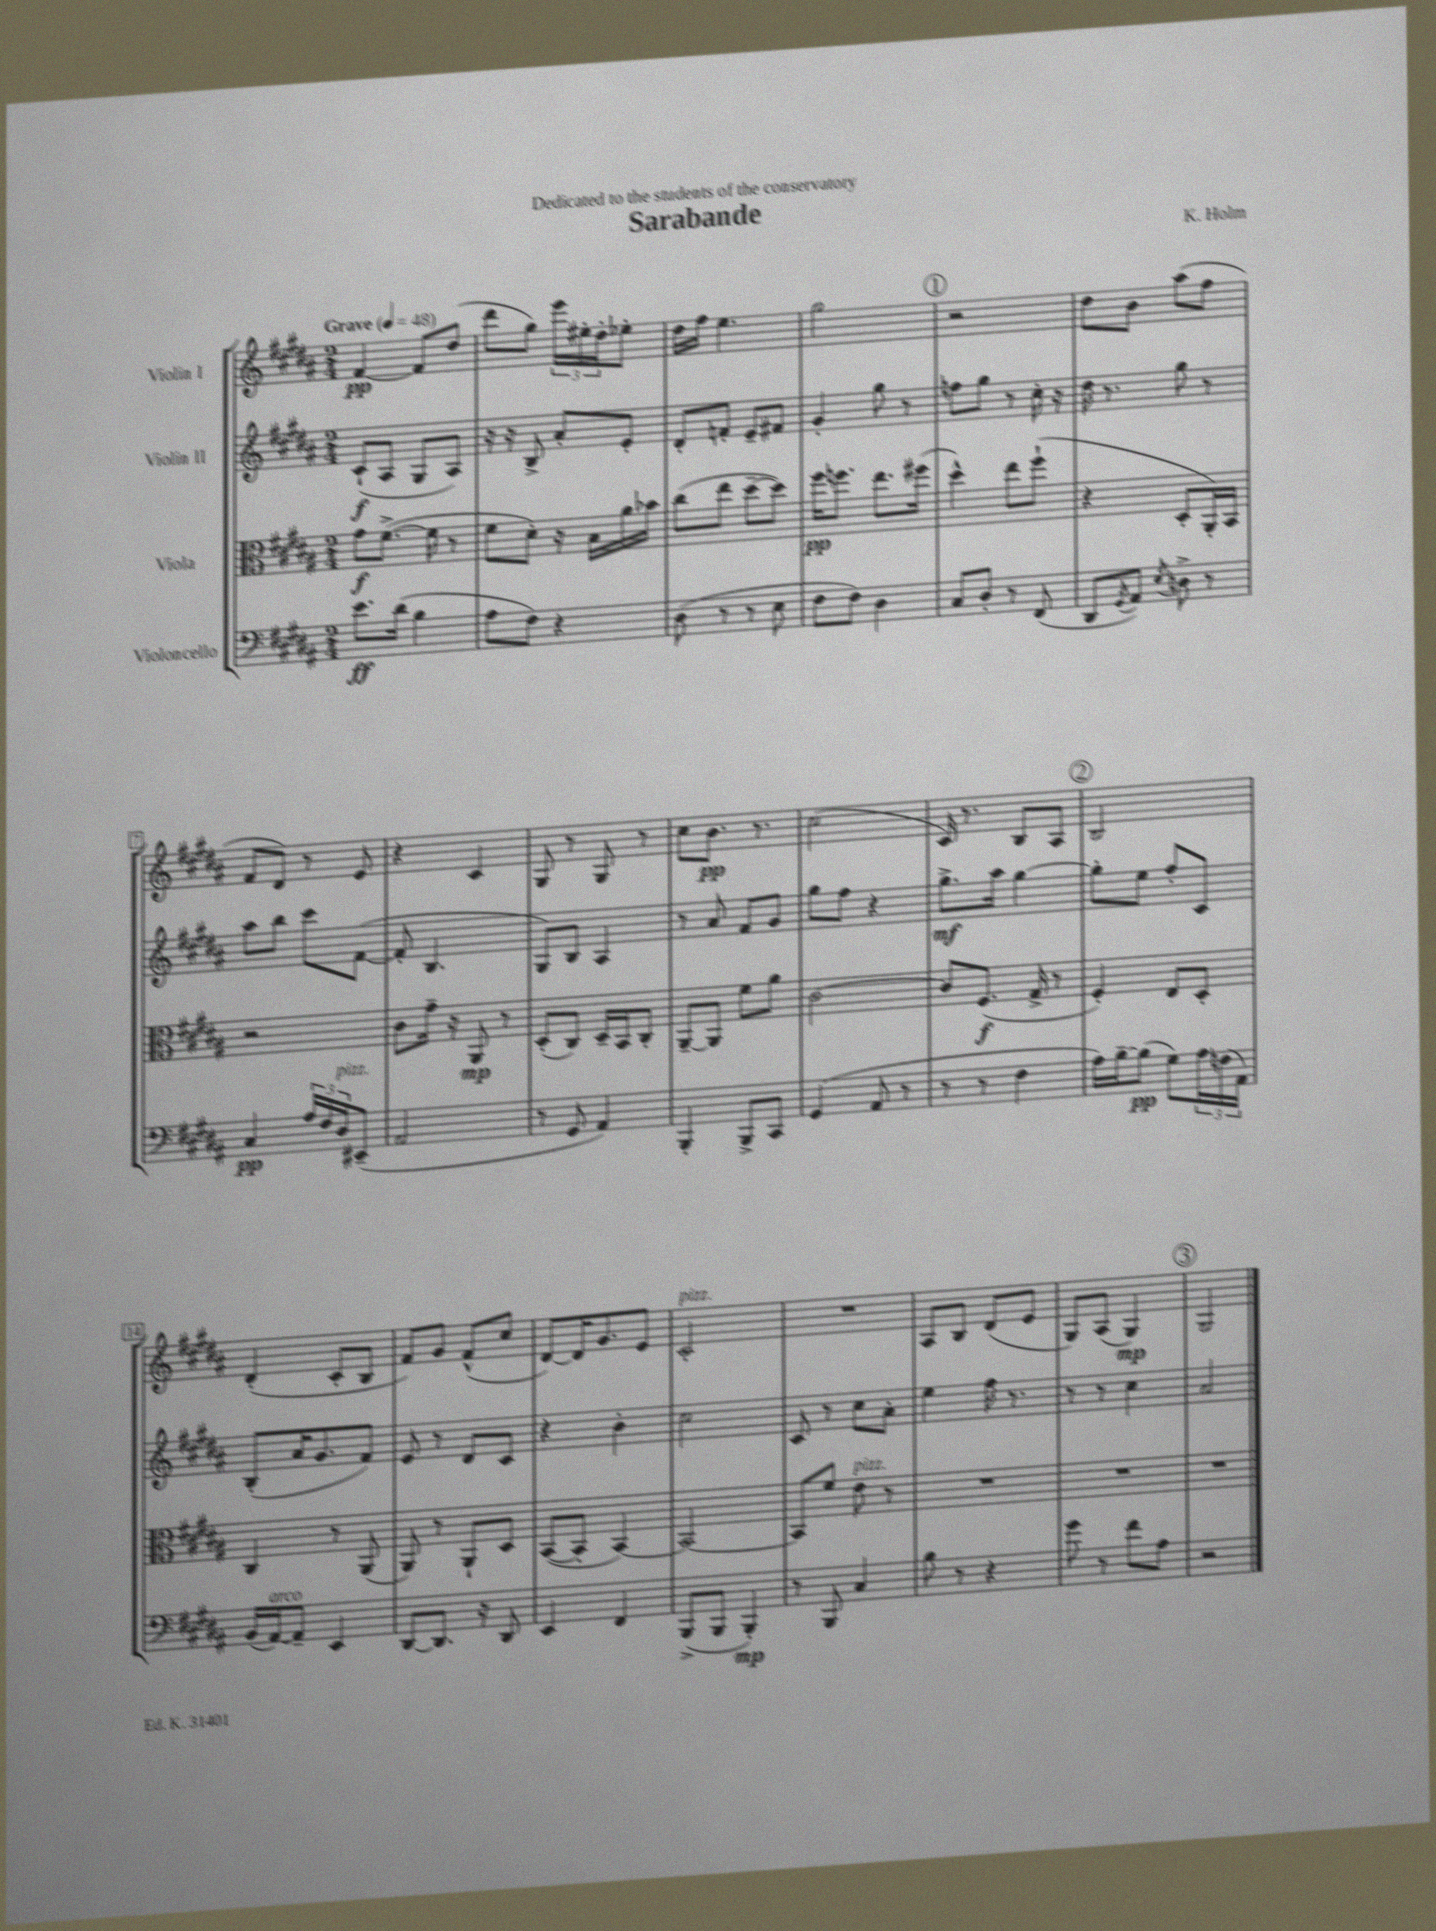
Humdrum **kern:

**kern	**kern	**kern	**kern
*staff4	*staff3	*staff2	*staff1
*clefF4	*clefC3	*clefG2	*clefG2
*k[f#c#g#d#a#]	*k[f#c#g#d#a#]	*k[f#c#g#d#a#]	*k[f#c#g#d#a#]
*M2/4	*M2/4	*M2/4	*M2/4
*MM48	*MM48	*MM48	*MM48
8.e	8g#	(8c#`	[4f#
.	([8.f#^	8A#	.
(16d#	.	.	.
4B	.	8G#	8f#]
.	16f#]	.	.
.	8r	8A#)	(8dd#
=	=	=	=
8A#	8f#	16r	8ddd#
.	.	16r	.
8F#)	8d#')	8B^	8gg#)
4r	16r	8a#'	24eee
.	.	.	24ee#'
.	16B	.	.
.	.	.	24dd#'
.	16a#	8e'	8ee-'
.	16b-	.	.
=	=	=	=
(8D#	(8cc#	8d#'	16dd#
.	.	.	16ff#
8r	8ee	8f'	4.ee
8r	[8dd#~	8e~	.
8E	8dd#])	8f#	.
=	=	=	=
8F#	16ff#	4g#'	2gg#
.	8.ff	.	.
8F#)	.	.	.
4D#	8.ee	8gg#	.
.	.	8r	.
.	(16ff#	.	.
=	=	=	=
8C#	4dd#^^)	8ff	2r
8D#'	.	8gg#	.
8r	8ee	8r	.
(8FF#	(8ff#`	16cc#'	.
.	.	16r	.
=	=	=	=
8DD#	4r	16dd#	8dd#
.	.	8.r	.
8qGG#	.	.	.
8AA#)	.	.	8b
8qE	.	.	.
8D^	8D#'	8gg#	(8aa#
8r	16AA#')	8r	8ff#
.	16BB	.	.
=	=	=	=
4C#	2r	8aa#	8f#
.	.	8bb	8d#)
24A#	.	8ccc#	8r
24F#	.	.	.
24D#	.	.	.
(8EE#~	.	([8f#	8e
=	=	=	=
2AA#	8c#	8f#']	4r
.	16g#~	4.B	.
.	16r	.	.
.	8AA#	.	4c#
.	8r	.	.
=	=	=	=
8r	(8D#'	8G#)	8G#
8GG#	8C#)	8B	8r
4AA#)	16D#~	4A#	8G#
.	16BB	.	.
.	8C#'	.	8r
=	=	=	=
4BBB'	[8AA#~	8r	8cc#
.	8AA#]	8a#	8.b
8BBB^	8f#	8f#	.
.	.	.	8.r
8CC#	8a#	8g#	.
=	=	=	=
(4GG#	[2c#	8gg#	(2cc#
.	.	8ff#	.
8AA#	.	4r	.
8r	.	.	.
=	=	=	=
8r	8c#]	8.gg#^	16c#)
.	.	.	8.r
8r	(8.F#	.	.
.	.	16aa#	.
4F#	.	[4gg#	8B
.	16G#^	.	.
.	8r	.	8A#
=	=	=	=
16A#)	4F#')	8gg#']	2B
[16B~	.	.	.
(8B]	.	8ee	.
8G#)	8E	8ff#'	.
24A#	8D#'	8c#	.
(24F	.	.	.
24AA#)	.	.	.
=	=	=	=
(16BB	4C#	(8B'	(4d#'
[16AA#)	.	.	.
8AA#~]	.	16a#	.
.	.	8.g#	.
4EE	8r	.	8c#'
.	(8AA#	8f#)	8B
=	=	=	=
[8DD#	8AA#)	8e	8f#)
8.DD#]	8r	8r	8g#
.	8AA#`	8d#	(8f#^^
16r	.	.	.
8DD#	8D#	8c#	8cc#
=	=	=	=
4EE	([8BB	4r	[8d#)
.	8BB']	.	16d#]
.	.	.	8.g#
4FF#	[4BB)	4b'	.
.	.	.	8e
=	=	=	=
(8BBB^	2BB_	2cc#	2c#'
8BBB	.	.	.
4BBB')	.	.	.
=	=	=	=
8r	8BB]	8c#	2r
8BBB	8f#	8r	.
4C#	8e	8cc#	.
.	8r	8a#'	.
=	=	=	=
8B	2r	4ee	8A#
8r	.	.	8B
4r	.	16ff#	(8d#
.	.	8.r	.
.	.	.	8e
=	=	=	=
8g#	2r	8r	8G#)
8r	.	8r	(8A#
8f#	.	4cc#	4G#)
8A#	.	.	.
=	=	=	=
2r	2r	2a#	2G#
==	==	==	==
*-	*-	*-	*-
